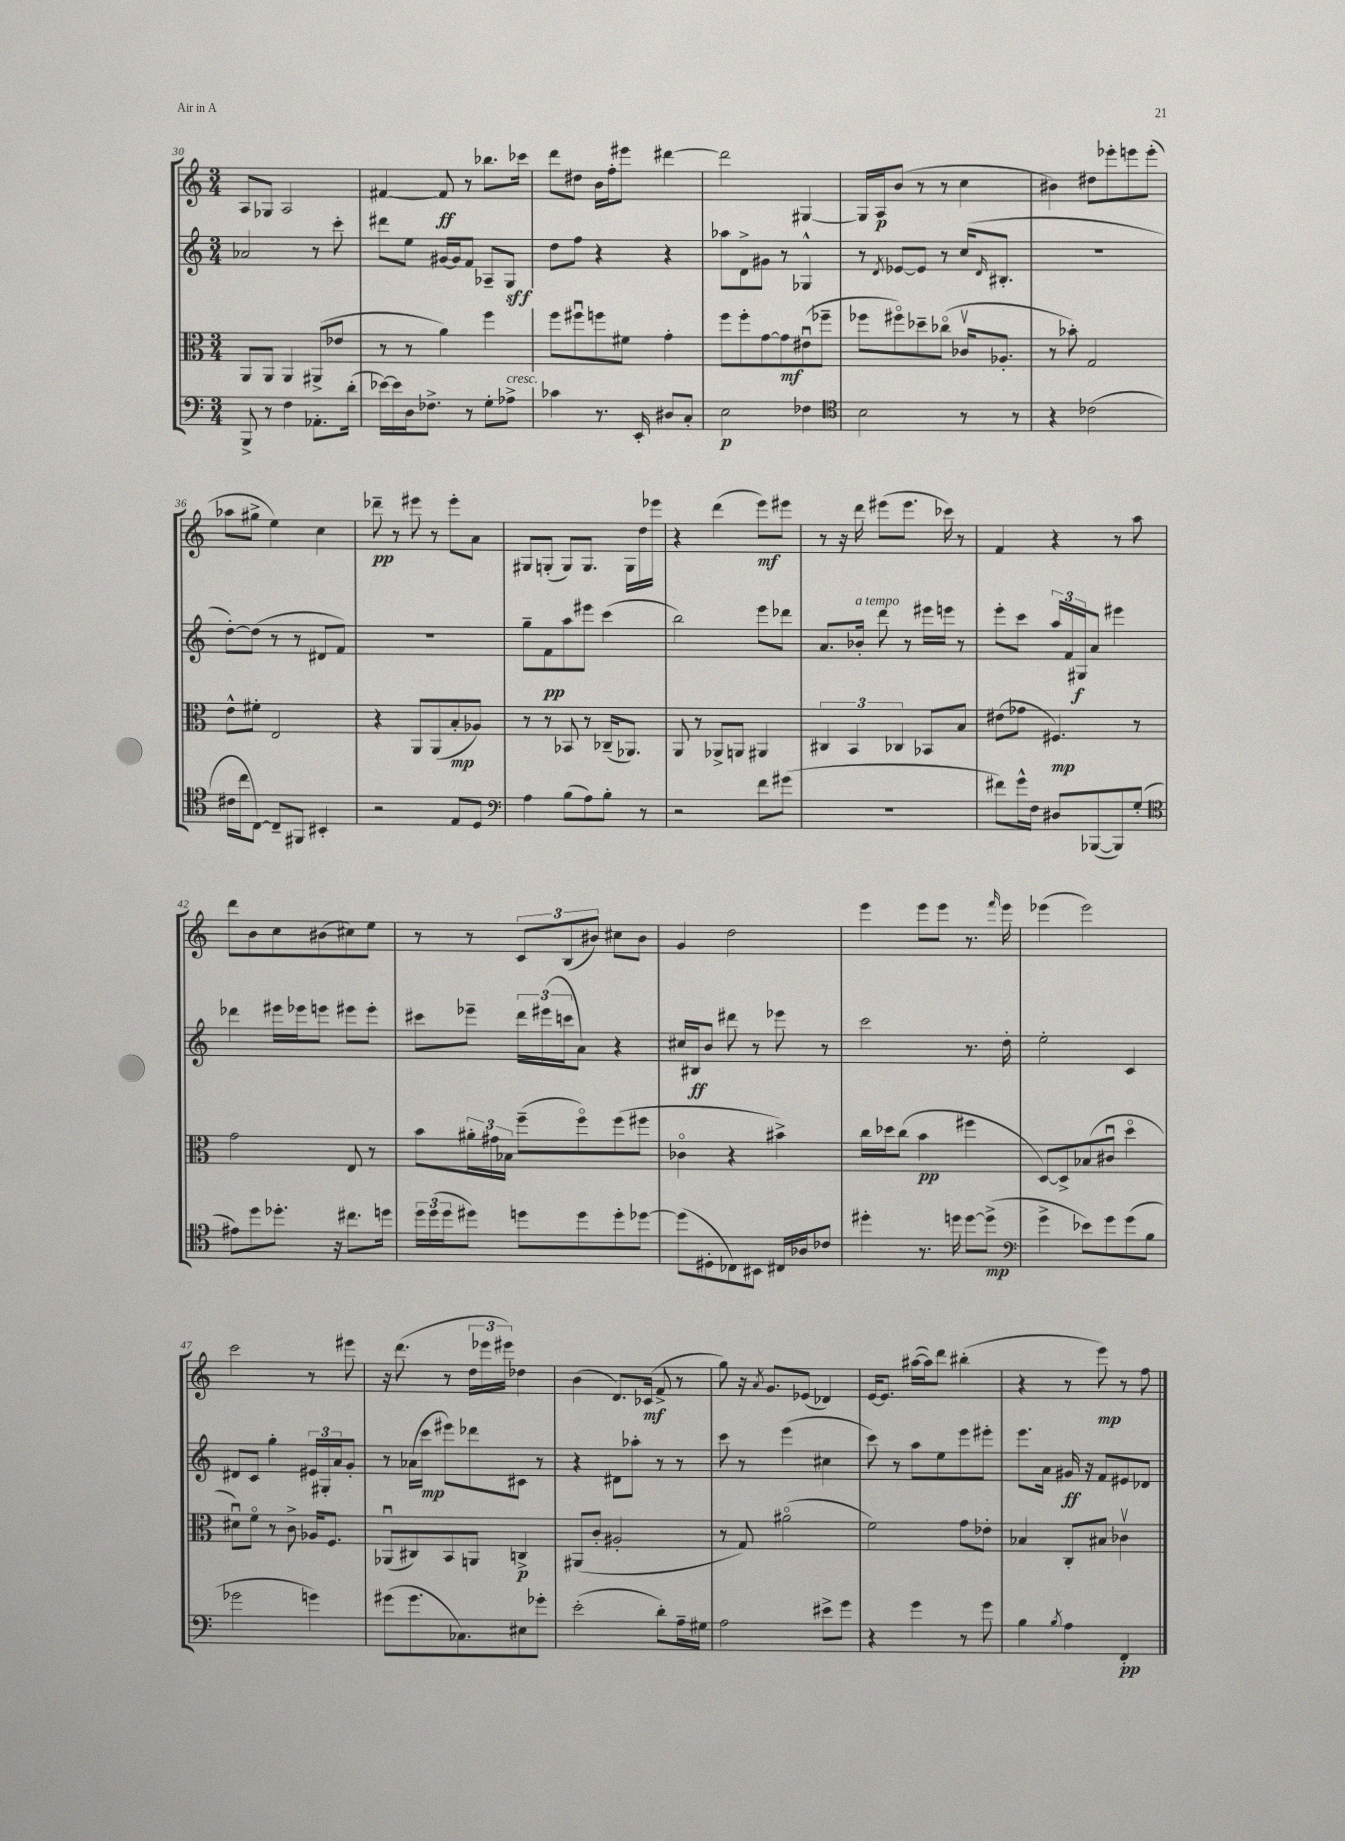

**kern	**kern	**kern	**kern
*staff4	*staff3	*staff2	*staff1
*clefF4	*clefC3	*clefG2	*clefG2
*k[]	*k[]	*k[]	*k[]
*M3/4	*M3/4	*M3/4	*M3/4
8BBB^	8AA	2a-	8A
8r	8AA	.	8G-
4F	4AA	.	2A
8.AA-'	(8AA#^	8r	.
.	8e-	8ccc'	.
(16d'	.	.	.
=	=	=	=
[16e-)	8r	8ddd#	[4f#
16e-]	.	.	.
16D	8r	8ee	.
8.F-^	.	.	.
.	4a)	[16g#	8f#]
.	.	16g#]	.
8r	.	8f	8r
8G'	4ff	8A-~	8.bb-
8A-^	.	8G	.
.	.	.	16ccc-
=	=	=	=
4c-	8ff	8dd	8ddd
.	8ff#u	8ff	8dd#
8.r	8ff	4r	16b
.	.	.	16ff'
.	8f#	.	8eee#
16EE'	.	.	.
8D#	4g'	4r	[4ddd#
8C'	.	.	.
=	=	=	=
2E	8ff	8aa-	2ddd#]
.	8ff'	8d^	.
.	[8g	8g#	.
.	8g]	8r	.
4F-	(8e#u	4G-^^	[4G#
.	8ff-~	.	.
=	=	=	=
*clefC4	*	*	*
2B	8ff-	8r	16G#]
.	.	.	16A
.	.	8qd	.
.	8ff#o)	[8e-	(8b
.	8dd-~	8e-]	8r
.	(8cc-o	8r	8r
8r	16c-v	(16cc	4cc
.	.	16qqd	.
.	8.A-'	8.B#'	.
8r	.	.	.
=	=	=	=
4r	8r	2.r	4b#)
.	8b-')	.	.
(2c-	2G	.	8dd#
.	.	.	8eee-'
.	.	.	8eee
.	.	.	(8eee'
=	=	=	=
16c#	8e^^	[8dd')	8aa-
16cc	.	.	.
[8C)	8f#'	(8dd]	8gg#^
8C~]	2E	8r	4ee)
8FF#	.	8r	.
4BB#'	.	8d#	4cc
.	.	8f)	.
=	=	=	=
2r	4r	2.r	8ddd-~
.	.	.	8r
.	8AA	.	8eee#
.	(8AA	.	8r
8E	8B'	.	8eee#'
8D	8A-)	.	8a
=	=	=	=
*clefF4	*	*	*
4A	8r	8gg~	8G#
.	8r	8f	(8G'
(8B	8BB-	8aa	8G)
8A)	8r	8eee#	8.G
8B'	(16C-~	(4ccc	.
.	8.AA-)	.	16G
8r	.	.	16dd
.	.	.	16eee-
=	=	=	=
2r	8AA	2bb)	4r
.	8r	.	.
.	8AA-^	.	(4ddd
.	8AA	.	.
8f	4AA#	8eee	8eee)
(8g#	.	8ddd-	8eee#
=	=	=	=
2.r	6C#	8.a	8r
.	.	.	16r
.	6BB	.	.
.	.	16b-'	16ddd
.	.	8ddd	(8eee#
.	6C-	.	.
.	.	8r	8.eee#
.	8BB-	16eee#	.
.	.	16eee	16ccc-)
.	8B	8r	8r
=	=	=	=
8f#)	(8e#	8eee'	4f
16g^^	8g-	8ccc	.
16F	.	.	.
8D#	4.F#)	24aa	4r
.	.	24f	.
.	.	24G#	.
([8BBB-	.	8a	.
8BBB-])	.	4eee#	8r
(8G'	8r	.	8aa
=	=	=	=
*clefC4	*	*	*
8e#)	2g	4ddd-	8ddd
8dd	.	.	8b
8.dd-'	.	16eee#	8cc
.	.	16eee-	.
.	.	8eee	(8b#
16r	.	.	.
8.cc#	8E	8eee#	8cc#)
.	8r	8eee#'	8ee
16dd	.	.	.
=	=	=	=
24dd	8b	8ccc#	8r
(24dd	.	.	.
24dd	.	.	.
8dd#)	24a#'	8eee-~	8r
.	24g#	.	.
.	24B-	.	.
8dd	(8ff~	24ddd	12c
.	.	(24eee#	.
.	.	24ccc	(12B
8dd	8ffo)	8a)	.
.	.	.	12b#)
8dd'	(8ff	4r	8cc#
[8dd-	8ff#	.	8b#
=	=	=	=
(8dd-]	4c-o	16cc#	4g
.	.	16B#	.
8D#'	.	8b	.
8C-)	4r	8ddd#	2dd
8BB#	.	8r	.
16C#	4b#^)	8eee-	.
16A-	.	.	.
8c-	.	8r	.
=	=	=	=
4dd#'	16cc	2ccc	4eee
.	16dd-	.	.
.	(8cc	.	.
8.r	4b	.	8eee
.	.	.	8eee
16dd	.	.	.
[8dd	4ff#	8.r	8.r
(8dd^]	.	.	.
.	.	.	16qqfff
.	.	16dd'	16eee
=	=	=	=
*clefF4	*	*	*
4g^	[8D)	2ee'	(4eee-
.	8D^]	.	.
8e-)	(8B-	.	2eee-)
8g	8c#u	.	.
(8g	4ddo	4c	.
8B	.	.	.
=	=	=	=
2g-	8d#u)	8d#	2ccc
.	8fo	8c	.
.	8r	4gg'	.
.	8c^	.	.
4g)	16A-	24e#	8r
.	.	24G#'	.
.	8.F	.	.
.	.	24a	.
.	.	8g'	8eee#
=	=	=	=
(8g#	(8AA-u	8r	16r
.	.	.	(8.ddd
8.g#	8C#)	(16a-	.
.	.	16ccc	.
.	8BB	8eee#)	8r
8.C-)	.	.	.
.	8AA	8ddd-	24dd
.	.	.	24eee-
.	.	.	24eee#)
8E#	4C^	8c#	4dd-
8g-'	.	8r	.
=	=	=	=
(2e'	(8AA#	4r	(4b
.	8c'	.	.
.	2A#'	8d#	8.d)
.	.	8aa-'	.
.	.	.	(16c-
8d')	.	8r	8f^
16A~	.	8r	8r
16G#	.	.	.
=	=	=	=
2A	8r	8ccc	8gg)
.	8G)	8r	16r
.	.	.	8qa
.	.	.	8.g
.	(2a#o	(4eee	.
.	.	.	(8e-
8e#^	.	4cc#	4d-)
8g	.	.	.
=	=	=	=
4r	2f)	8ccc)	[16e
.	.	.	8.e]
.	.	8r	.
4g	.	8aa	([16aa#
.	.	.	16aa#])
.	.	8ee	8ddd
8r	8g	8eee	(4bb#'
8g	8e-'	8eee#'	.
=	=	=	=
4B	4B-	8.eee	4r
.	.	16a	.
8qB	.	.	.
4A	8C'	16g#	8r
.	.	16r	.
.	8B#	8f	8eee)
4FF'	4c-v	8e#	8r
.	.	8d-	8ff
==	==	==	==
*-	*-	*-	*-
